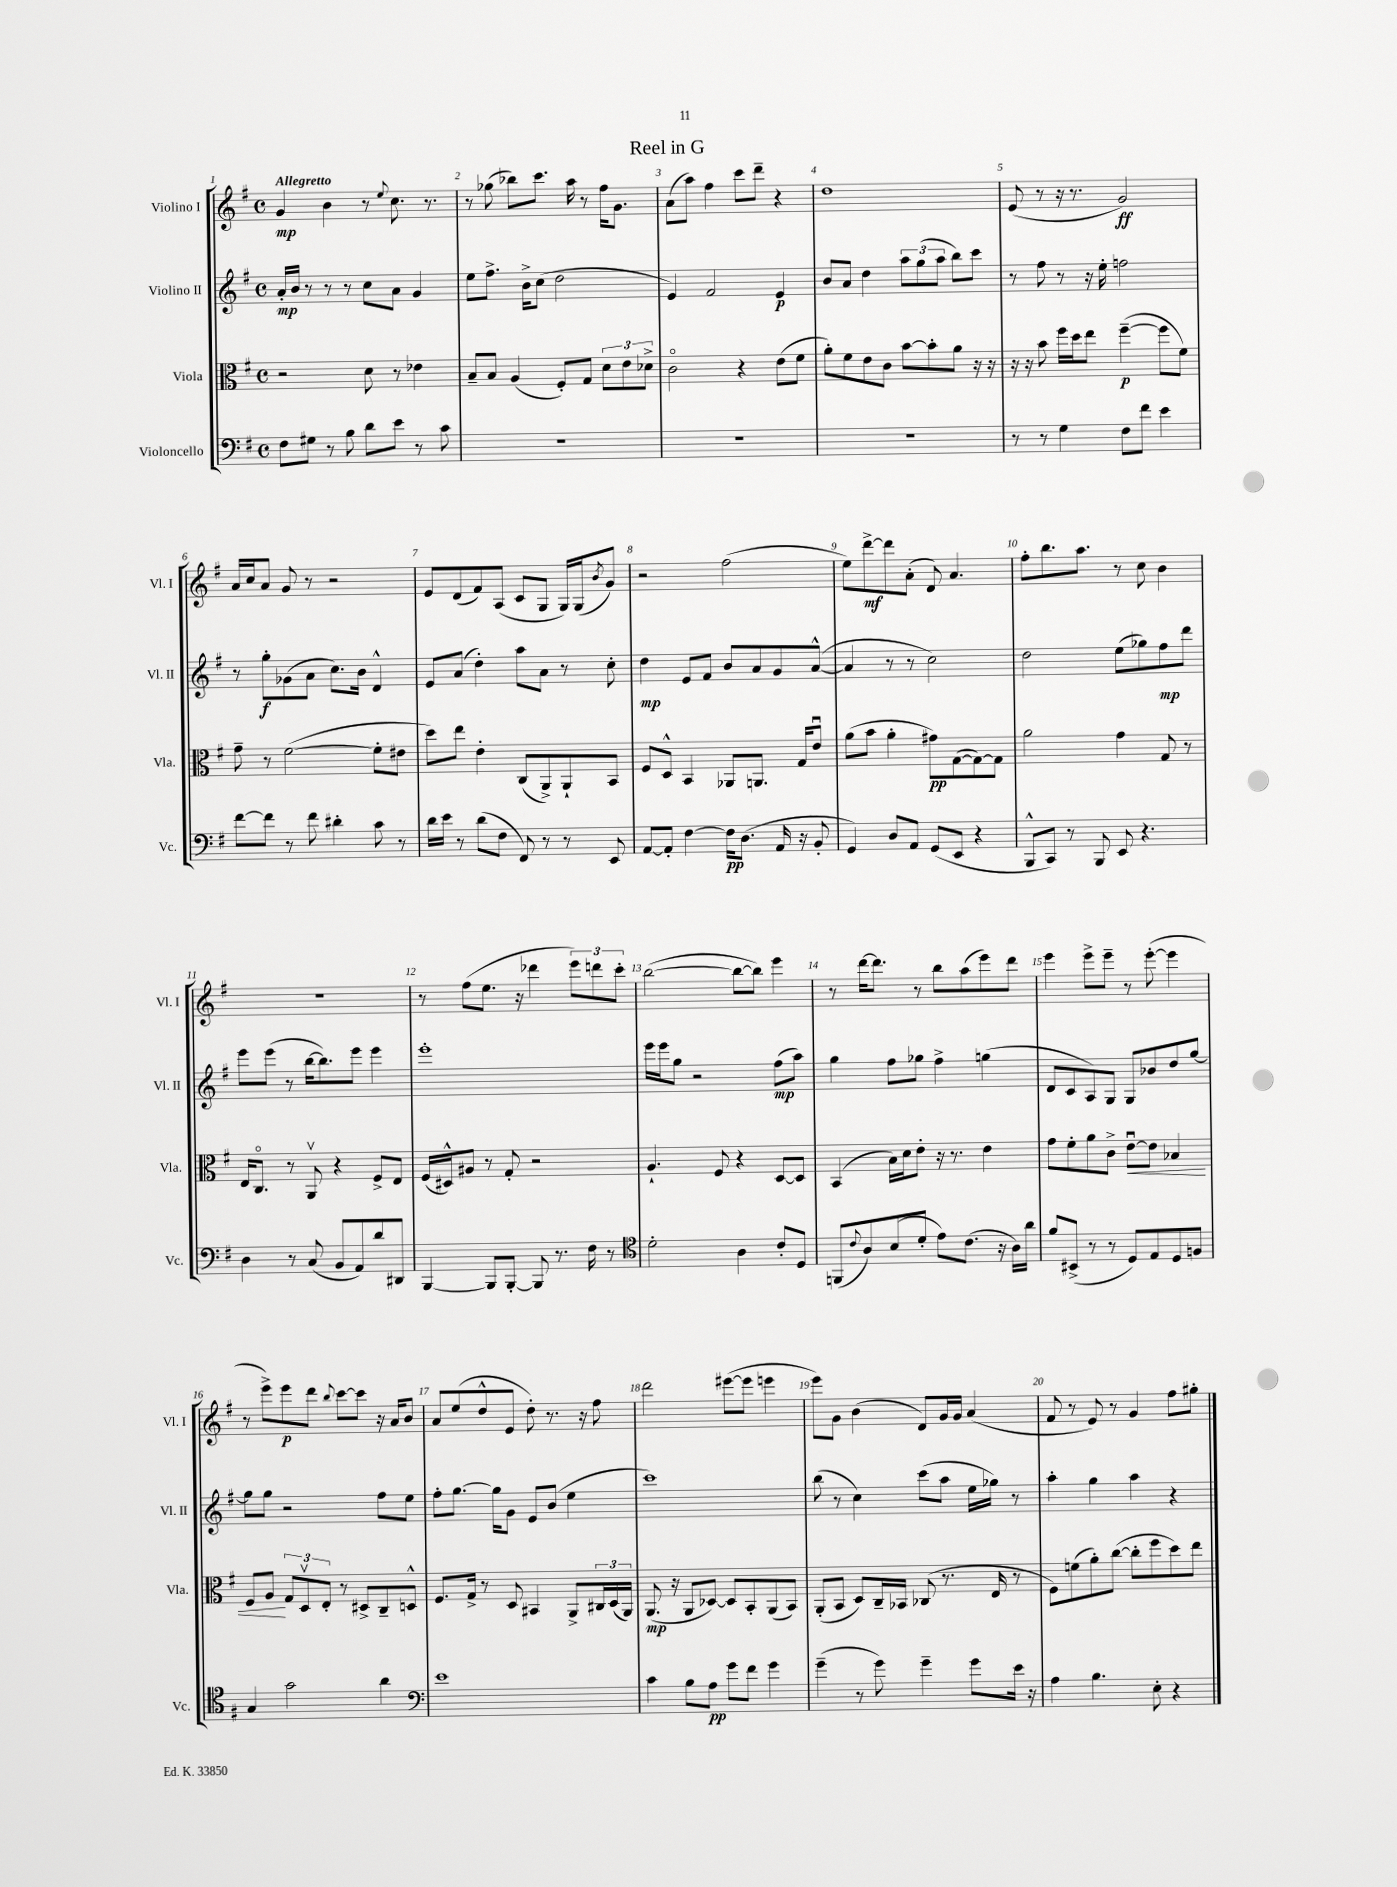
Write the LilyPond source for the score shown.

\header { title = "Reel in G" }
<<
\new StaffGroup <<
\new Staff = "s0" \with { instrumentName = "Violino I" shortInstrumentName = "Vl. I" } {
    \clef treble \key g \major \defaultTimeSignature \time 4/4 \tempo "Allegretto"
    g'4\mp b'4 r8 \appoggiatura { e''8 } c''8. r8. |
    r8 ges''8( bes''8) c'''8. a''16 r8 fis''16 g'8. |
    a'8( a''8) fis''4 c'''8 d'''8-- r4 |
    d''1 |
    e'8( r8 r16 r8. g'2\ff) |
    a'16 c''16 a'8 g'8 r8 r2 |
    e'8 d'8( fis'8) a8( c'8 g8 g16) g16( \acciaccatura { b'8 } g'8) |
    r2 fis''2( |
    e''8) d'''8~->\mf d'''8 a'8-.( d'8) a'4. |
    fis''8-. b''8. a''8. r8 c''8 b'4 |
    r1 |
    r8 fis''8( e''8. r16 des'''4 \tuplet 3/2 { e'''8) d'''8 c'''8-. } |
    b''2~( b''8~ b''8) e'''4 |
    r8 d'''16~ d'''8. r8 b''8 a''8( e'''8) d'''8 |
    e'''4 e'''8-> e'''8-- r8 e'''8~-.( e'''4 |
    r8 e'''8->) e'''8\p d'''8 \appoggiatura { b''8 } c'''8~ c'''8 r16 a'16 b'8 |
    a'8 e''8( d''8-^ e'8 d''8-.) r8. r16 fis''8 |
    d'''2 eis'''8~( eis'''8 e'''4 |
    e'''8) g'8 b'4( d'8) g'16 g'16 a'4( |
    fis'8 r8 e'8) r8 g'4 fis''8 gis''8-. \bar "|." |
}
\new Staff = "s1" \with { instrumentName = "Violino II" shortInstrumentName = "Vl. II" } {
    \clef treble \key g \major \defaultTimeSignature \time 4/4
    a'16-.\mp b'16 r8 r8 r8 c''8 a'8 g'4 |
    e''8 fis''8.-> b'16-> c''8( d''2 |
    e'4) fis'2 e'4\p |
    b'8 a'8 d''4 \tuplet 3/2 { a''8 g''8( a''8 } b''8) c'''8 |
    r8 fis''8 r8 r16 e''16-. f''2 |
    r8 g''8-.\f ges'8( a'8 c''8.) b'16 d'4-^ |
    e'8 a'8( d''4-.) a''8 a'8 r8 c''8-. |
    d''4\mp e'8 fis'8 b'8 a'8 g'8 a'8~-^( |
    a'4 r8 r8 c''2) |
    d''2 e''8( ges''8) fis''8\mp d'''8 |
    e'''8 e'''8( r8 b''16~ b''8.) e'''8 e'''4 |
    e'''1-. |
    e'''16 e'''16 g''8 r2 fis''8\mp( a''8) |
    g''4 fis''8 ges''8 fis''4-> g''4( |
    d'8 c'8 a8) g8 g8 bes'8 d''8 g''8~ |
    g''8 g''8 r2 fis''8 e''8 |
    fis''8-. g''8.~ g''16 g'8 e'8 b'8( e''4 |
    c'''1) |
    b''8( r8 c''4) c'''8( a''8 e''16 ges''16) r8 |
    a''4-. g''4 a''4 r4 \bar "|." |
}
\new Staff = "s2" \with { instrumentName = "Viola" shortInstrumentName = "Vla." } {
    \clef alto \key g \major \defaultTimeSignature \time 4/4
    r2 d'8 r8 ees'4 |
    b8-- b8 a4( fis8-.) g8 \tuplet 3/2 { d'8 e'8 des'8-> } |
    c'2\flageolet r4 e'8( fis'8 |
    a'8-.) fis'8 e'8 c'8 b'8~ b'8-. a'8 r16 r16 |
    r16 r16 b'8 fis''16 d''16 e''8 fis''4~--\p( fis''8 fis'8) |
    g'8-- r8 fis'2~( fis'8-. eis'8 |
    d''8) e''8 e'4-. c8( a,8->) a,8-! b,8 |
    fis8 d8-^ b,4 aes,8 a,8. g16 e'8\downbow |
    a'8( b'8 a'4-. gis'8\pp) g8~( g8~) g8 |
    a'2 g'4 g8 r8 |
    e16 c8.\flageolet r8 a,8\upbow r4 fis8-> e8 |
    fis16( dis16-^) ais8 r8 g8-. r2 |
    a4.-! fis8 r4 d8~ d8 |
    b,4( b16) d'16 e'8-. r16 r8. e'4 |
    g'8 fis'8-. a'8 c'8-> e'8~\downbow\< e'8 bes4 |
    fis8 a8\! \tuplet 3/2 { g8 d8\upbow e8-. } r8 dis8-> c8-- d8-^ |
    fis8. g16-> r8 d8 bis,4 a,8-> \tuplet 3/2 { cis16 d16( a,16) } |
    a,8.\mp( r16 a,8 des8~) des8 b,8-. a,8( b,8) |
    a,8-.( b,8 d8) c16-- bes,16 ces8( r8. e16 r8 |
    fis8) f'8( a'8-.) c''8~( c''8-. fis''8 d''8) e''8 \bar "|." |
}
\new Staff = "s3" \with { instrumentName = "Violoncello" shortInstrumentName = "Vc." } {
    \clef bass \key g \major \defaultTimeSignature \time 4/4
    fis8 gis8 r8 b8 d'8 e'8 r8 c'8 |
    R1 |
    R1 |
    R1 |
    r8 r8 g4 fis8 fis'8 e'4 |
    fis'8~ fis'8 r8 fis'8 dis'4-. c'8 r8 |
    d'16 e'16 r8 d'8( fis8 fis,8) r8 r8 e,8 |
    a,8~ a,8-. fis4~ fis16\pp d8.( a,16 r16 b,8-. |
    g,4) d8 a,8 g,8( e,8 r4 |
    b,,8-^ c,8) r8 b,,8 e,8 r4. |
    d4 r8 c8( b,8 a,8) d'8 dis,8 |
    b,,4~ b,,8 b,,8~-. b,,8 r8. fis16 r8 |
    \clef tenor d'2-. a4 c'8-. d8 |
    f,8( \appoggiatura { c'8 } a8) b8( d'8-. e'8) c'8.( r16 a16) a'16 |
    fis'8 bis,8->( r8 r8 d8) e8 d8 f8 |
    g4 g'2 a'4 |
    \clef bass e'1 |
    c'4 b8 a8\pp g'8 fis'8 g'4 |
    g'4--( r8 g'8) g'4-- g'8 e'16 r16 |
    a4 b4. e8-. r4 \bar "|." |
}
>>
>>
\layout { \context { \Score \override BarNumber.break-visibility = ##(#f #t #t) barNumberVisibility = #all-bar-numbers-visible } }
